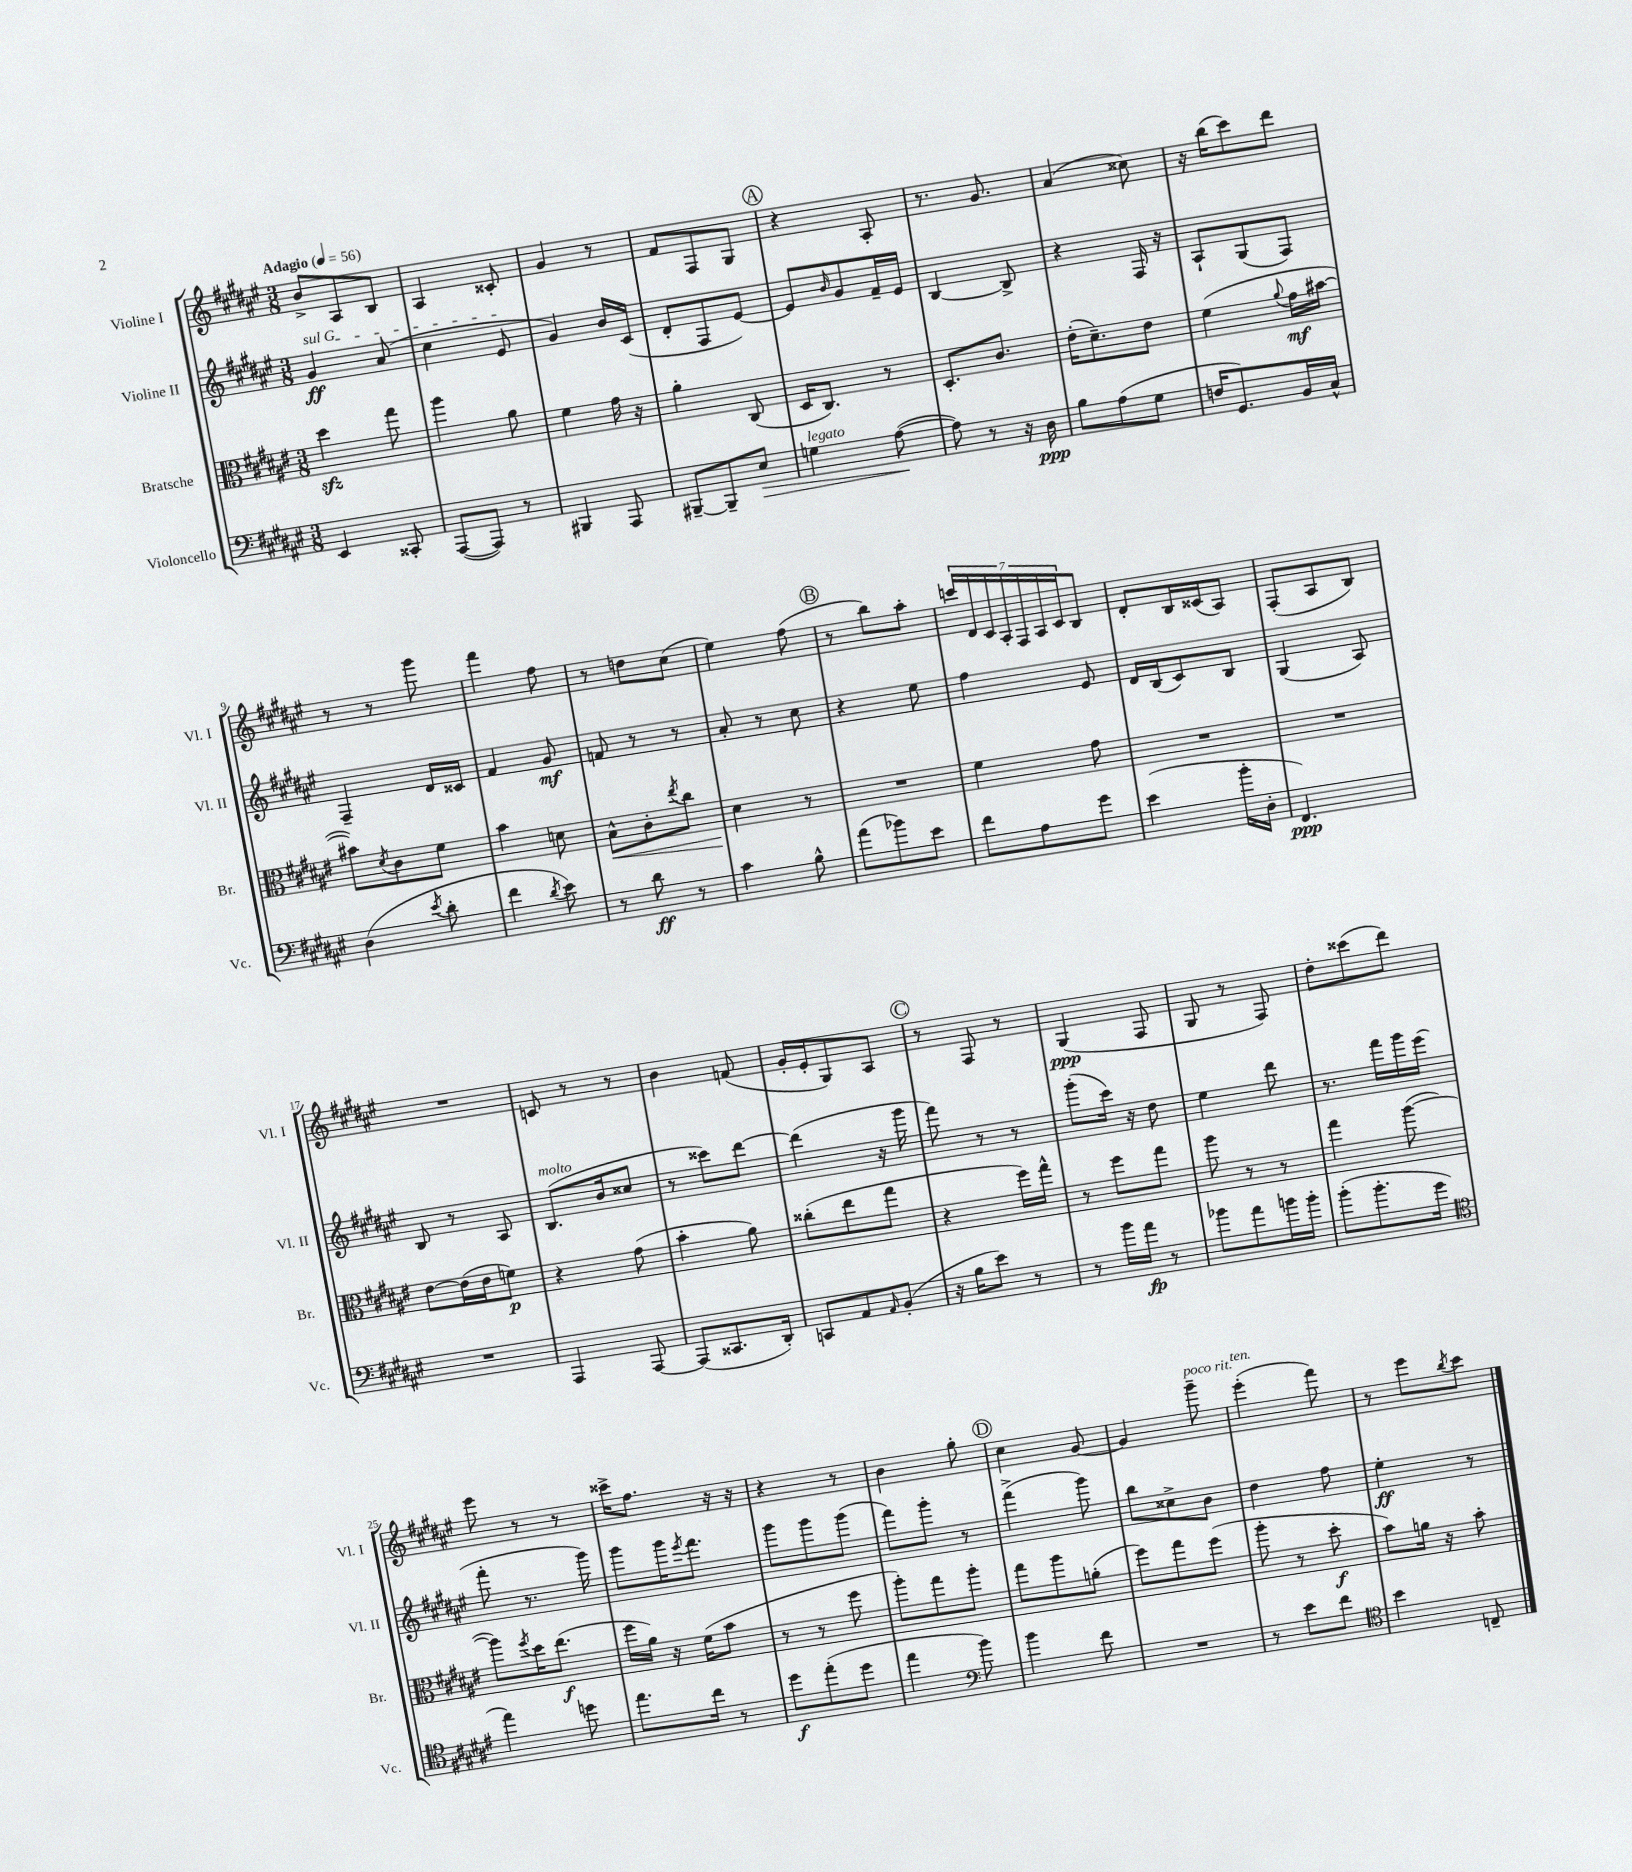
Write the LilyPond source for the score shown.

<<
\new StaffGroup <<
\new Staff = "s0" \with { instrumentName = "Violine I" shortInstrumentName = "Vl. I" } {
    \clef treble \key fis \major \numericTimeSignature \time 3/8 \tempo "Adagio" 4 = 56
    b'8-> ais8 b8 |
    ais4 cisis'8-. |
    gis'4 r8 |
    fis'8 fis8 gis8 |
    \mark \markup { \circle "A" } r4 ais8-. |
    r8. gis'8. |
    ais'4( cisis''8) |
    r16 b''16( cis'''8) dis'''8 |
    r8 r8 gis'''8 |
    fis'''4 fis''8 |
    r8 d''8 cis''8( |
    eis''4) fis''8( |
    \mark \markup { \circle "B" } r8 b''8) ais''8-. |
    \tuplet 7/4 { c'''16 dis'16 cis'16 ais16-. fis16 ais16 cis'16 } b8 |
    dis'8-. b16 cisis'16( ais8) |
    fis8-.( ais8 b8) |
    R4. |
    c'8 r8 r8 |
    b'4 f'8( |
    gis'16-. eis'16-. gis8) ais8 |
    \mark \markup { \circle "C" } r8 fis8 r8 |
    gis4\ppp( fis8 |
    gis8 r8 fis8) |
    dis''8-. cisis'''8( dis'''8) |
    eis'''8 r8 r8 |
    cisis'''16-> fis''8. r16 r16 |
    r4 r8 |
    b'4 gis''8-. |
    \mark \markup { \circle "D" } cis''4 gis'8~ |
    gis'4 gis'''8--^\markup { \italic "poco rit." } |
    eis'''4-.^\markup { \italic "ten." }( fis'''8) |
    r8 eis'''8 \acciaccatura { b''8 } cis'''8 \bar "|." |
}
\new Staff = "s1" \with { instrumentName = "Violine II" shortInstrumentName = "Vl. II" } {
    \clef treble \key fis \major \numericTimeSignature \time 3/8
    \once \override TextSpanner.bound-details.left.text = \markup { \italic "sul G" } gis'4\ff\startTextSpan ais'8( |
    cis''4 eis'8\stopTextSpan |
    gis'4) b'16 cis'16( |
    dis'8-. fis8 eis'8~) |
    \mark \markup { \circle "A" } eis'8 \grace { b'16 } gis'8 fis'16-- eis'16 |
    b4~ b8-> |
    r4 fis16 r16 |
    ais8-! gis8( fis8) |
    fis4-- dis'16 cisis'16 |
    fis'4 gis'8\mf |
    f'8 r8 r8 |
    ais'8-. r8 cis''8 |
    \mark \markup { \circle "B" } r4 eis''8 |
    fis''4 eis'8 |
    dis'16 b16( cis'8) b8 |
    gis4( ais8) |
    b8 r8 ais8 |
    b8.^\markup { \italic "molto" }( b'16 cisis''8 |
    r8 cisis'''8) dis'''8~ |
    dis'''4( r16 gis'''16 |
    \mark \markup { \circle "C" } fis'''8) r8 r8 |
    gis'''8-.( cis'''16) r16 dis''8 |
    eis''4 dis'''8 |
    r8. fis'''16 gis'''16 eis'''16( |
    fis'''8-. r8. gis'''16) |
    gis'''8 gis'''16 \acciaccatura { eis'''8 } fis'''8. |
    gis'''8 gis'''8 gis'''8( |
    fis'''8) gis'''8-. r8 |
    \mark \markup { \circle "D" } fis'''4->( gis'''8) |
    b''8 cisis''8-> b'8 |
    dis''4 fis''8 |
    eis''4-.\ff r8 \bar "|." |
}
\new Staff = "s2" \with { instrumentName = "Bratsche" shortInstrumentName = "Br." } {
    \clef alto \key fis \major \numericTimeSignature \time 3/8
    dis''4\sfz gis''8 |
    ais''4 ais'8 |
    fis'4 gis'16 r16 |
    ais'4-. cis8( |
    \mark \markup { \circle "A" } dis16 cis8.) r8 |
    dis8.-. cis'8. |
    eis'16-.( dis'8.--) eis'8 |
    fis'4( \appoggiatura { ais'8 } gis'16\mf bis'16~ |
    bis'8) \acciaccatura { dis'8 } cis'8 fis'8 |
    b'4 d'8 |
    b8-^\< cis'8-. \acciaccatura { eis''8 } cis''8 |
    dis'4\! r8 |
    \mark \markup { \circle "B" } R4. |
    fis'4 gis'8 |
    R4. |
    R4. |
    eis'8~ eis'16( eis'16 f'8\p) |
    r4 gis'8( |
    b'4-. ais'8) |
    cisis''8-.( eis''8 gis''8 |
    \mark \markup { \circle "C" } r4 fis''16) gis''16-^ |
    r8 fis''8 gis''8 |
    ais''8 r8 r8 |
    gis''4 ais''8~( |
    ais''8) \acciaccatura { fis''8 } dis''16 eis''8.\f( |
    fis''16 ais'16) r16 fis'16( b'8 |
    r8 r8 fis''8 |
    ais''8-.) gis''8 ais''8-. |
    \mark \markup { \circle "D" } gis''8 ais''8 a'8-.( |
    fis''8) gis''8 fis''8( |
    ais''8-. r8 dis''8-.\f |
    b'8) a'16 r16 b'8-. \bar "|." |
}
\new Staff = "s3" \with { instrumentName = "Violoncello" shortInstrumentName = "Vc." } {
    \clef bass \key fis \major \numericTimeSignature \time 3/8
    eis,4 cisis,8-. |
    ais,,8~( ais,,8) r8 |
    bis,,4 ais,,8 |
    bis,,8~-- bis,,8-- eis8\> |
    \mark \markup { \circle "A" } g4^\markup { \italic "legato" } ais8~\!( |
    ais8) r8 r16 dis16\ppp |
    b8 ais8( gis8 |
    f16 gis,8.) b,16 cis16-^ |
    dis4( \acciaccatura { eis'8 } dis'8-. |
    fis'4 \acciaccatura { dis'8 } eis'8) |
    r8 dis'8\ff r8 |
    cis'4 b8-^ |
    \mark \markup { \circle "B" } ais'8( bes'8) eis'8 |
    fis'8 ais8 gis'8 |
    eis'4( b'16-. dis16-. |
    fis,4.\ppp) |
    R4. |
    ais,,4 ais,,8~ |
    ais,,8( cisis,8. dis,16-.) |
    c,8 ais,8 \grace { ais,16 } b,8-.( |
    \mark \markup { \circle "C" } r16 b16 eis'8) r8 |
    r8 b'16 ais'16\fp r8 |
    bes'8 ais'8 b'16 b'16-. |
    b'8-.( b'8.-. gis'16 |
    \clef tenor eis''4) d''8 |
    eis''8. cis''16 r8 |
    dis''8\f eis''8-.( dis''8 |
    eis''4 \clef bass b'8) |
    \mark \markup { \circle "D" } b'4 fis'8 |
    R4. |
    r8 eis'8 fis'8 |
    \clef tenor b'4 c8-- \bar "|." |
}
>>
>>
